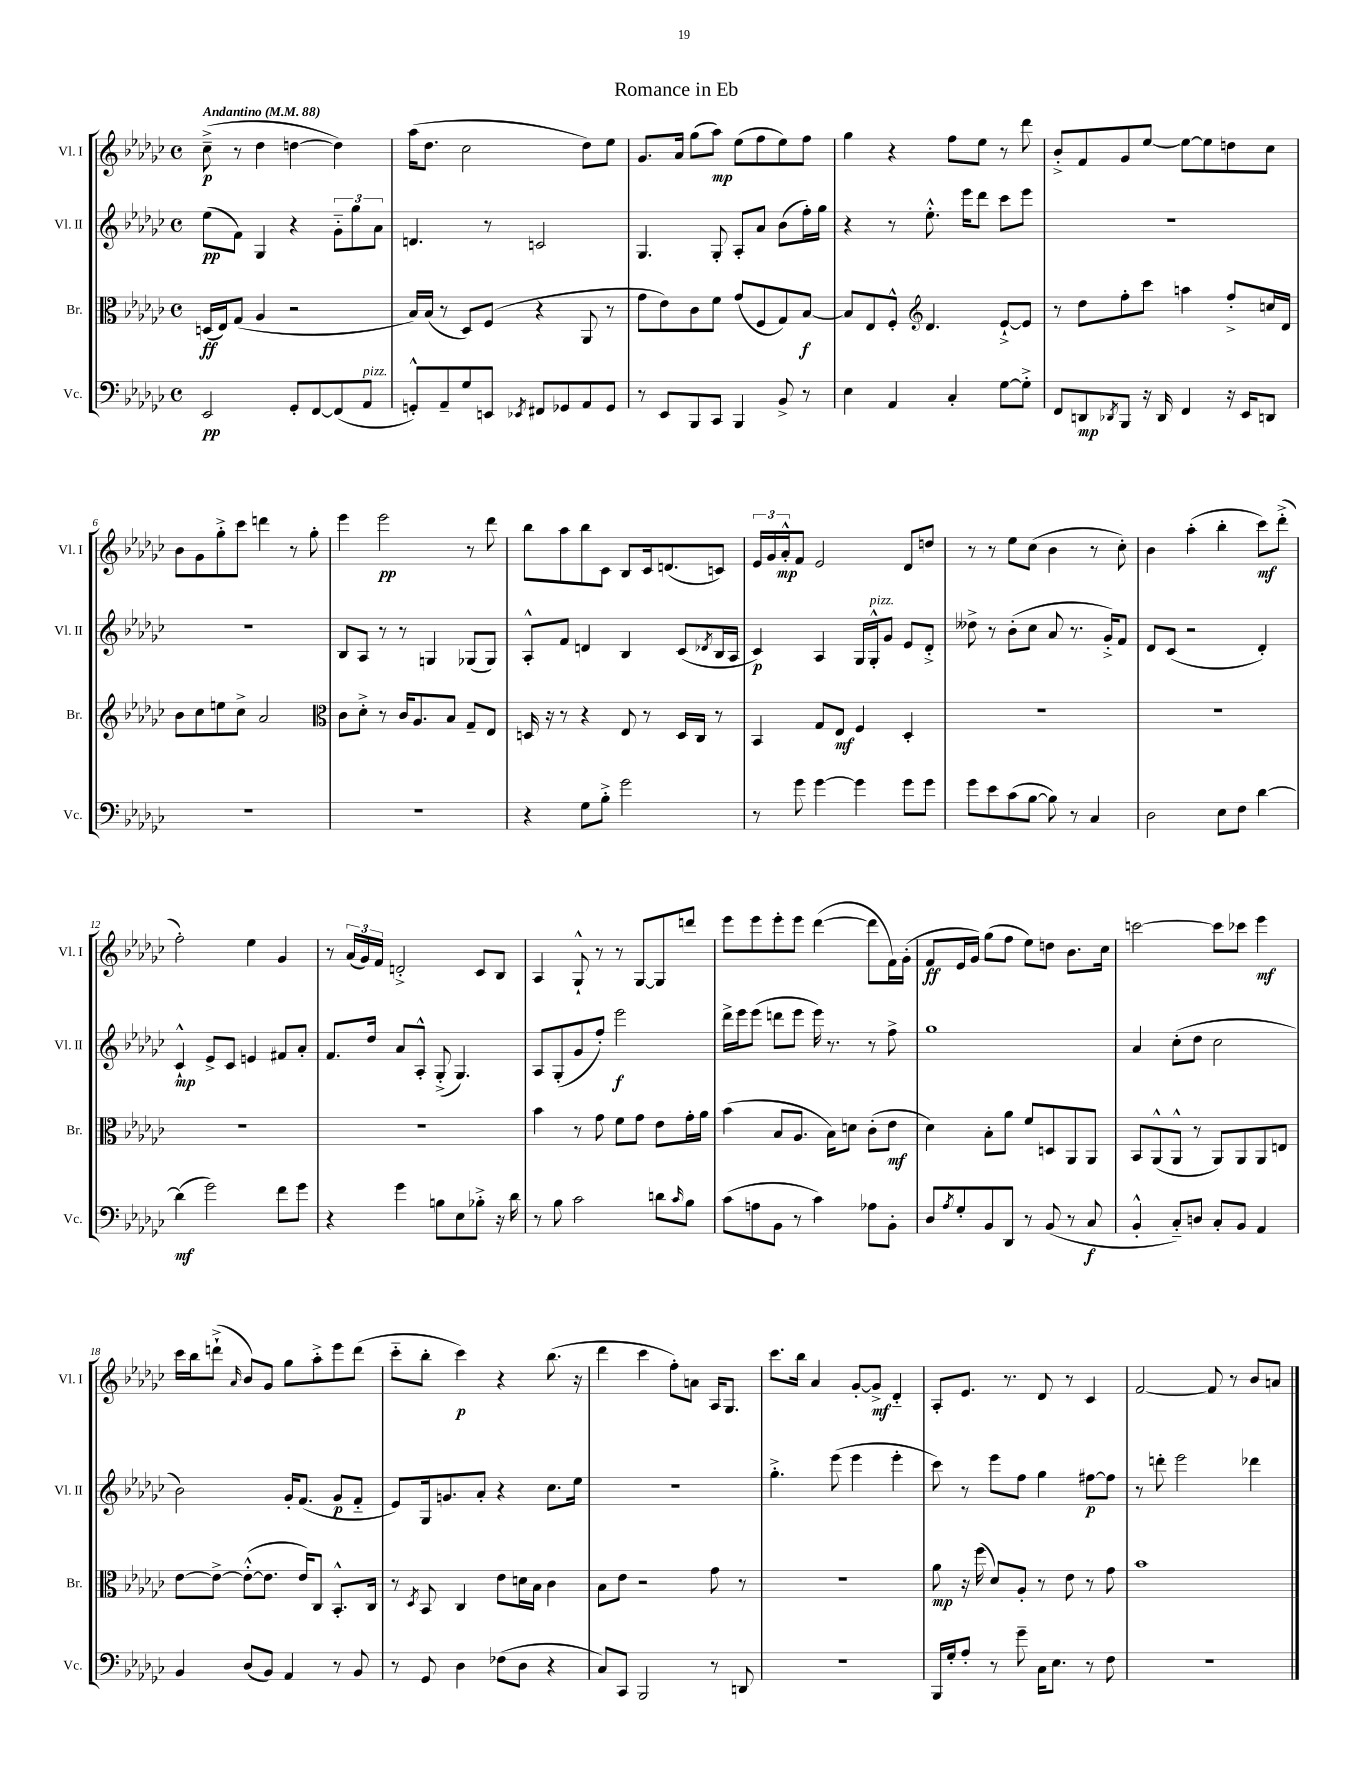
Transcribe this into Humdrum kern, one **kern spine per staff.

**kern	**kern	**kern	**kern
*staff4	*staff3	*staff2	*staff1
*clefF4	*clefC3	*clefG2	*clefG2
*k[b-e-a-d-g-c-]	*k[b-e-a-d-g-c-]	*k[b-e-a-d-g-c-]	*k[b-e-a-d-g-c-]
*M4/4	*M4/4	*M4/4	*M4/4
*met(c)	*met(c)	*met(c)	*met(c)
*MM88	*MM88	*MM88	*MM88
2EE-	(16D	(8ee-	(8cc-~^
.	16E-)	.	.
.	(8G-	8f)	8r
.	4A-	4G-	4dd-
8GG-'	2r	4r	[4dd
[8FF	.	.	.
(8FF]	.	12g-'~	4dd])
.	.	12gg-	.
8AA-	.	.	.
.	.	12a-	.
=	=	=	=
8GG'^^)	16B-)	4.d	(16aa-
.	(16B-	.	8.dd-
8AA-~	8r	.	.
8G-	8D-)	.	2cc-
8EE	(8F	8r	.
8qEE-	.	.	.
8FF#	4r	2c	.
8GG-	.	.	.
8AA-	8AA-	.	8dd-)
8GG-	8r	.	8ee-
=	=	=	=
8r	8g-	4.G-	8.g-
8EE-	8e-)	.	.
.	.	.	16a-
8BBB-	8c-	.	(8gg-
8CC-	8f	8G-'	8aa-)
4BBB-	(8g-	8A-'	(8ee-
.	8F	8a-	8ff
8BB-^	8G-)	(8b-	8ee-)
8r	[8B-	16ff')	8ff
.	.	16gg-	.
=	=	=	=
4E-	8B-]	4r	4gg-
.	8E-	.	.
4AA-	8F'^^	8r	4r
*	*clefG2	*	*
.	4.d-	8.ee-'^^	.
4C-'	.	.	8ff
.	.	16eee-	.
.	.	8ddd-	8ee-
[8G-	[8e-`^	8ccc-	8r
8G-'^]	8e-]	8eee-	8ddd-
=	=	=	=
8FF	8r	1r	8b-'^
8DD	8dd-	.	8f
8qDD-	.	.	.
8BBB-	8ff'	.	8g-
16r	8ccc-	.	[8ee-
16DD-	.	.	.
4FF	4aa	.	8ee-_
.	.	.	8ee-]
16r	8ff'^	.	8dd
16EE-	.	.	.
8DD	16cc	.	8cc-
.	16d-	.	.
=	=	=	=
1r	8b-	1r	8b-
.	8cc-	.	8g-
.	8ee	.	8gg-'^
.	8cc-^	.	8ccc-
.	2a-	.	4ddd
.	.	.	8r
.	.	.	8gg-'
=	=	=	=
*	*clefC3	*	*
1r	8c-	8B-	4eee-
.	8d-'^	8A-	.
.	8r	8r	2eee-
.	16c-	8r	.
.	8.A-	.	.
.	.	4G	.
.	8B-	.	.
.	8G-~	(8G-	8r
.	8E-	8G-)	8ddd-
=	=	=	=
4r	16D	8A-'^^	8bb-
.	16r	.	.
.	8r	8f	8aa-
8G-	4r	4d	8bb-
8B-'^	.	.	8c-
2g-	8E-	4B-	8B-
.	8r	.	16c-
.	.	.	(8.d
.	16D	(8c-	.
.	16C-	.	.
.	.	8qd-	.
.	8r	16B-	8c)
.	.	16A-	.
=	=	=	=
8r	4BB-	4c-)	24e-
.	.	.	24g-
.	.	.	24a-'^^
8g-	.	.	8f
[4g-	8G-	4A-	2e-
.	8E-	.	.
4g-]	4F	16G-	.
.	.	16G-'^^	.
.	.	8g-	.
8g-	4D-'	8e-	8d-
8g-	.	8d-'^	8dd
=	=	=	=
8g-	1r	8dd--^	8r
8e-	.	8r	8r
(8c-	.	(8b-'	8ee-
[8B-	.	8cc-	(8cc-
8B-])	.	8a-	4b-
8r	.	8.r	.
4C-	.	.	8r
.	.	16g-'^)	.
.	.	8f	8cc-')
=	=	=	=
2D-	1r	8d-	4b-
.	.	(8c-	.
.	.	2r	(4aa-'
8E-	.	.	4bb-'
8F	.	.	.
[4d-	.	4d-')	8ccc-)
.	.	.	(8ddd-'^
=	=	=	=
(4d-]	1r	4c-`^^	2ff')
2g-)	.	8e-^	.
.	.	8c-	.
.	.	4e	4ee-
8f	.	8f#	4g-
8g-	.	8a-'	.
=	=	=	=
4r	1r	8.f	8r
.	.	.	(24a-
.	.	.	24g-)
.	.	16dd-	.
.	.	.	24f
4g-	.	8a-	2d'^
.	.	8A-'^^	.
8B	.	(8G-'^	.
8E-	.	4.G-)	.
8B-'^	.	.	8c-
16r	.	.	8B-
16d-	.	.	.
=	=	=	=
8r	4b-	8A-	4A-
8B-	.	(8G-'	.
2c-	8r	8g-	8G-`^^
.	8g-	8ff')	8r
.	8f	2eee-	8r
.	8g-	.	[8G-
8d	8e-	.	8G-]
16qqc-	.	.	.
8B-	16g-'	.	8ddd
.	16a-	.	.
=	=	=	=
(8c-	(4b-	16ddd-^	8eee-
.	.	16eee-	.
8A	.	(8eee-	8eee-
8BB-	8B-	8ddd	8eee-'
8r	8.A-	8eee-	8eee-
4c-)	.	16eee-)	([4ddd-
.	16B-)	8.r	.
.	8d	.	.
8A-	(8c-'	8r	8ddd-]
8BB-'	8e-	8ff^	16f)
.	.	.	(16g-'
=	=	=	=
8D-	4d-)	1gg-	8f
8qA-	.	.	.
8G-'	.	.	16e-
.	.	.	16g-)
8BB-	8B-'	.	(8gg-
8DD-	8a-	.	8ff
8r	8f	.	8ee-)
(8BB-	8D	.	8dd
8r	8AA-	.	8.b-
8C-	8AA-	.	.
.	.	.	16cc-
=	=	=	=
4BB-'^^	8BB-	4a-	[2ccc
.	(8AA-^^	.	.
8C-'~)	8AA-^^	(8cc-'	.
8D	8r	8dd-	.
8C-'	8AA-)	2cc-	8ccc]
8BB-	8AA-	.	8ccc-
4AA-	8AA-	.	4eee-
.	8E	.	.
=	=	=	=
4BB-	[8e-	2b-)	16ccc-
.	.	.	16bb-
.	8e-^_	.	(8ddd`^
.	.	.	16qqa-
(8D-	(8e-'^^_	.	8b-)
8BB-)	8.e-]	.	8g-
4AA-	.	16g-'	8gg-
.	16e-)	(8.f	.
.	8C-	.	8aa-'^
8r	8.BB-'^^	8g-	8eee-
8BB-	.	8f'~	(8ddd
.	16C-	.	.
=	=	=	=
8r	8r	8e-)	8ccc-'~
.	8qD-	.	.
8GG-	8BB-	16G-	8bb-'
.	.	8.g	.
4D-	4C-	.	4ccc-)
.	.	8a-'	.
(8F-	8e-	4r	4r
8D-	16d	.	.
.	16B-	.	.
4r	4c-	8.cc-	(8.bb-
.	.	16ee-	16r
=	=	=	=
8C-)	8B-	1r	4ddd-
8CC-	8e-	.	.
2BBB-	2r	.	4ccc-
.	.	.	8ff')
.	.	.	8a
8r	8g-	.	16A-
.	.	.	8.G-
8DD	8r	.	.
=	=	=	=
1r	1r	4.gg-'^	8.ccc-
.	.	.	16bb-
.	.	.	4a-
.	.	(8eee-	.
.	.	4eee-	[8g-'
.	.	.	8g-^]
.	.	4eee-'	4d-'~
=	=	=	=
16BBB-	8a-	8ccc-)	8A-'
16G-'	.	.	.
8A-'	16r	8r	8.e-
.	(16ff	.	.
8r	8d-)	8eee-	.
.	.	.	8.r
8g-~	8A-'	8ff	.
16C-	8r	4gg-	8d-
8.E-	.	.	.
.	8e-	.	8r
8r	8r	[8ff#	4c-
8F	8g-	8ff#]	.
=	=	=	=
1r	1b-	8r	[2f
.	.	8ddd'	.
.	.	2eee-	.
.	.	.	8f]
.	.	.	8r
.	.	4ddd-	8b-
.	.	.	8a
==	==	==	==
*-	*-	*-	*-
